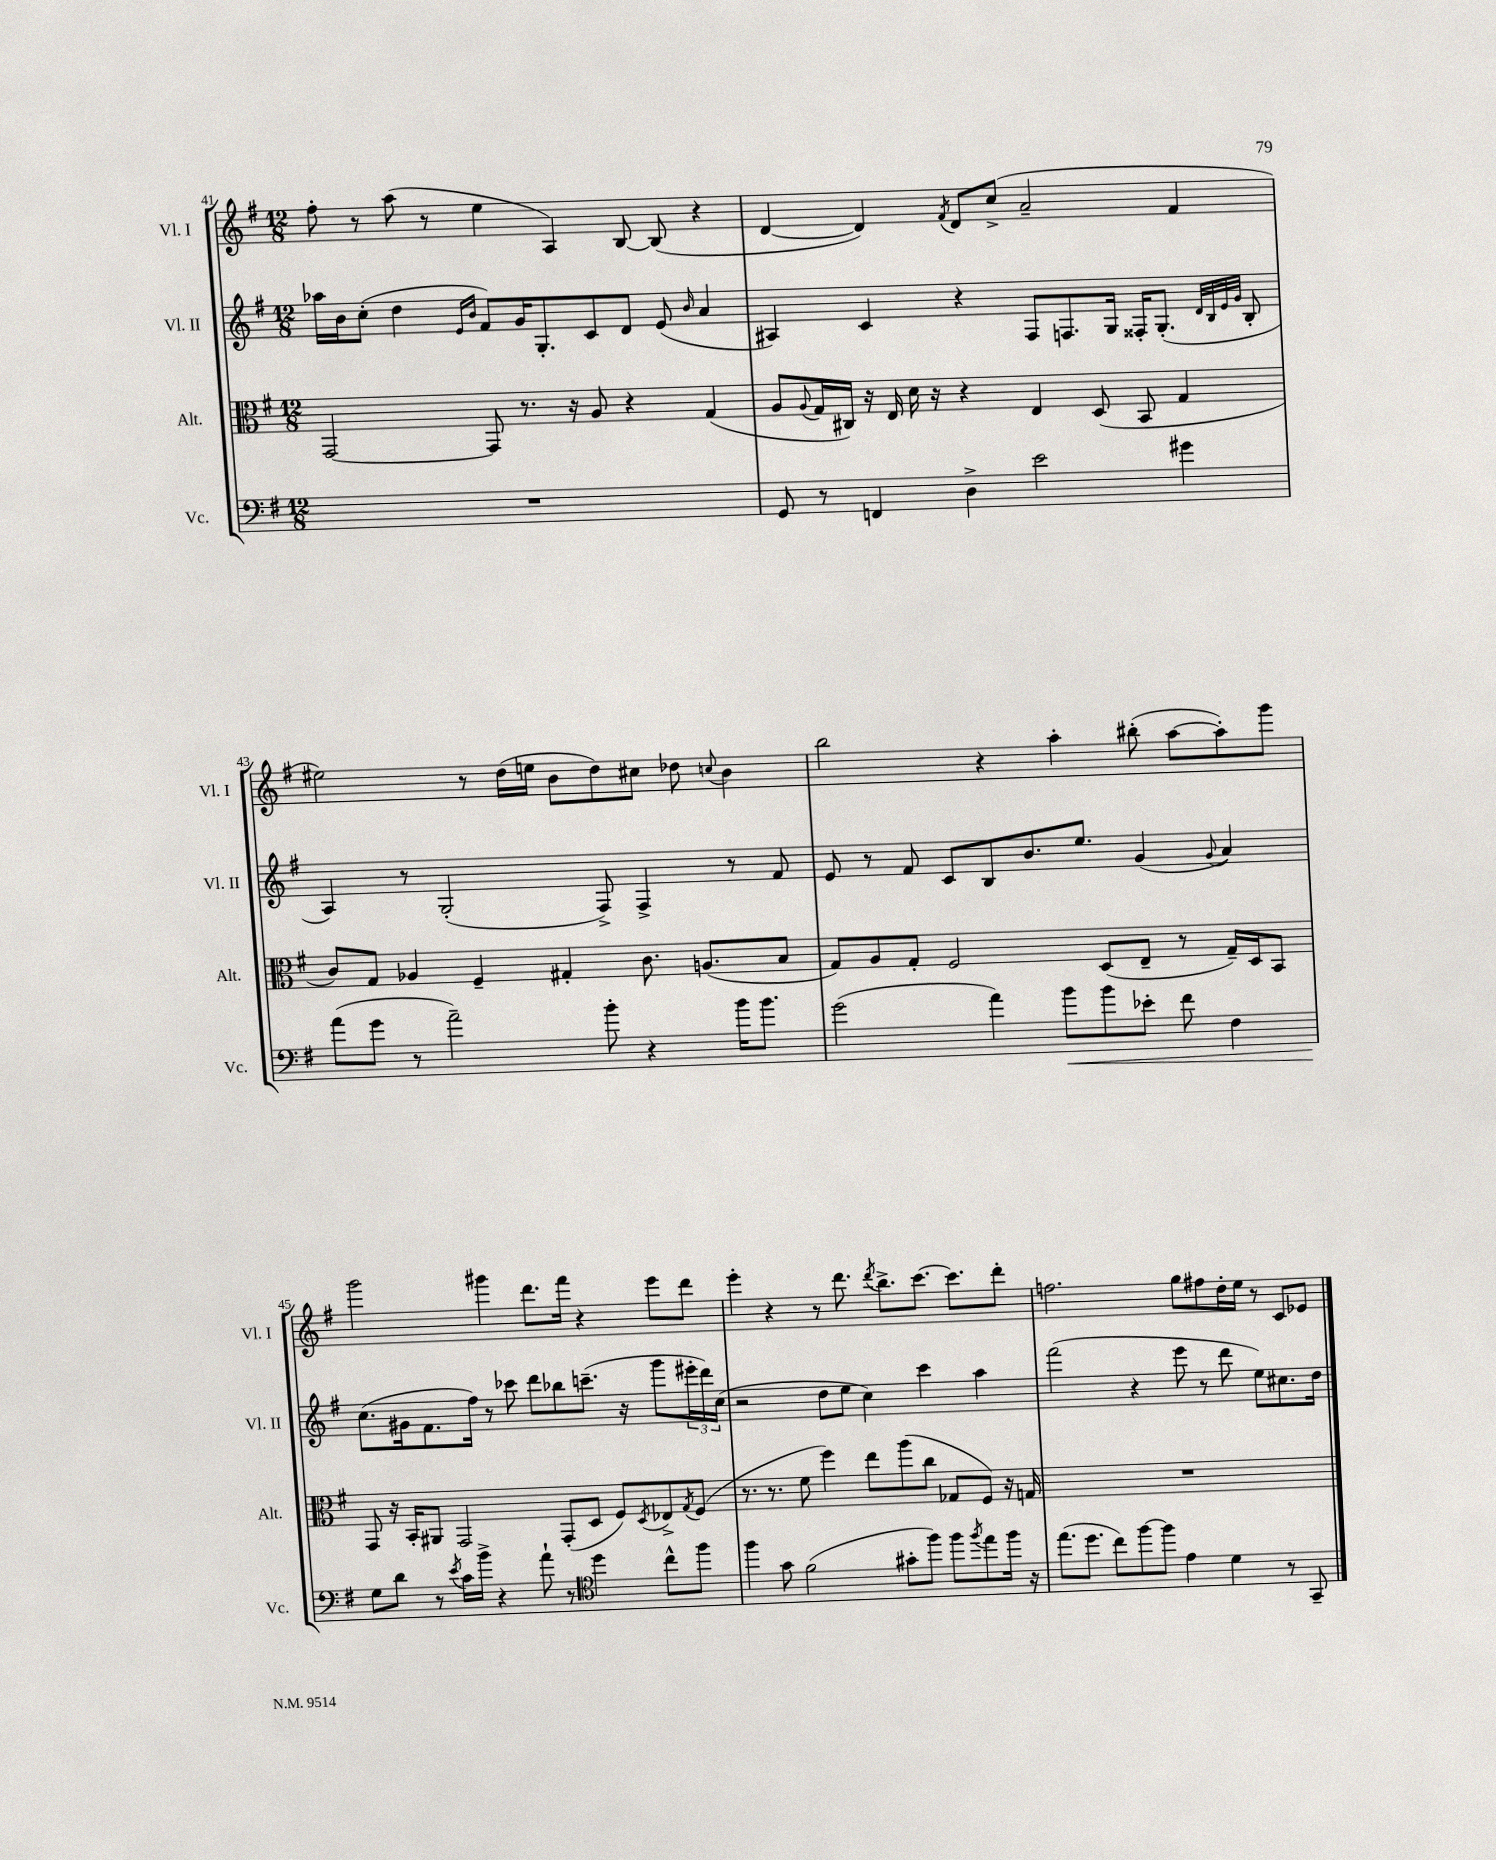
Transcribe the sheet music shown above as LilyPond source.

<<
\new StaffGroup <<
\new Staff = "s0" \with { instrumentName = "Vl. I" shortInstrumentName = "Vl. I" } {
    \clef treble \key g \major \numericTimeSignature \time 12/8
    fis''8-. r8 a''8( r8 e''4 a4) b8~ b8( r4 |
    d'4~ d'4) \acciaccatura { fis'8 } d'8 c''8->( a'2-- fis'4 |
    eis''2) r8 d''16( e''16 b'8 d''8) cis''8 des''8 \appoggiatura { c''8 } b'4 |
    b''2 r4 a''4-. bis''8-.( a''8~ a''8-.) g'''8 |
    g'''2 gis'''4 d'''8. fis'''16 r4 e'''8 d'''8 |
    e'''4-. r4 r8 d'''8. \acciaccatura { d'''8 } b''8.-> c'''8.~ c'''8. d'''8-. |
    f''2. g''8 fis''8 d''16-. e''16 r8 c'8 ees'8 \bar "|." |
}
\new Staff = "s1" \with { instrumentName = "Vl. II" shortInstrumentName = "Vl. II" } {
    \clef treble \key g \major \numericTimeSignature \time 12/8
    aes''16 b'16 c''8-.( d''4 \grace { e'16 b'16 } fis'8) g'16 g8.-. c'8 d'8 e'8( \grace { b'16 } a'4 |
    ais4) c'4 r4 fis8 f8. g16 fisis16-. g8.-.( \grace { d'32 b32 e'32 g'32 } b8-. |
    a4) r8 g2-.( fis8->) fis4-> r8 fis'8 |
    e'8 r8 fis'8 c'8 b8 b'8. e''8. g'4( \appoggiatura { g'8 } a'4) |
    c''8.( gis'16 fis'8. fis''16) r8 ces'''8 d'''8 bes''8 c'''8.--( r16 g'''8 \tuplet 3/2 { eis'''16-. d'''16) c''16( } |
    r2 d''8 e''8 c''4) c'''4 a''4 |
    fis'''2( r4 e'''8 r8 d'''8 e''8) cis''8. d''16 \bar "|." |
}
\new Staff = "s2" \with { instrumentName = "Alt." shortInstrumentName = "Alt." } {
    \clef alto \key g \major \numericTimeSignature \time 12/8
    g,2~ g,8 r8. r16 a8 r4 g4( |
    a8 \appoggiatura { a8 } g16 cis16) r16 e16 d'16 r16 r4 e4 d8( b,8 g4 |
    c'8) g8 aes4 fis4-- gis4-. c'8. a8.( b8 |
    g8) a8 g8-. fis2 d8( e8-- r8 g16--) d16 b,8 |
    g,8 r16 b,16-. ais,8 g,2 g,8-.( d8 fis8) \acciaccatura { d8 } ees8-> \acciaccatura { g8 } fis8( |
    r8. r8. fis'8 fis''4) e''8 a''8( c''8 ges8 fis8) r16 g16 |
    R1. \bar "|." |
}
\new Staff = "s3" \with { instrumentName = "Vc." shortInstrumentName = "Vc." } {
    \clef bass \key g \major \numericTimeSignature \time 12/8
    R1. |
    g,8 r8 f,4 d4-> e'2 gis'4 |
    a'8( g'8 r8 a'2--) b'8-. r4 b'16 b'8. |
    g'2( a'4) b'8\< b'8 ees'8-. fis'8 fis4 |
    g8\! d'8 r8 \acciaccatura { e'8 } c'16 b'16-> r4 a'8-! r8 \clef tenor d''4 c''8-^ fis''8 |
    fis''4 g'8 fis'2( gis'8-. fis''8) fis''8 \acciaccatura { fis''8 } e''8 fis''16 r16 |
    e''8.( d''8. c''8) fis''8~ fis''8 e'4 d'4 r8 g,8-- \bar "|." |
}
>>
>>
\layout { \context { \Score currentBarNumber = #41 } }
